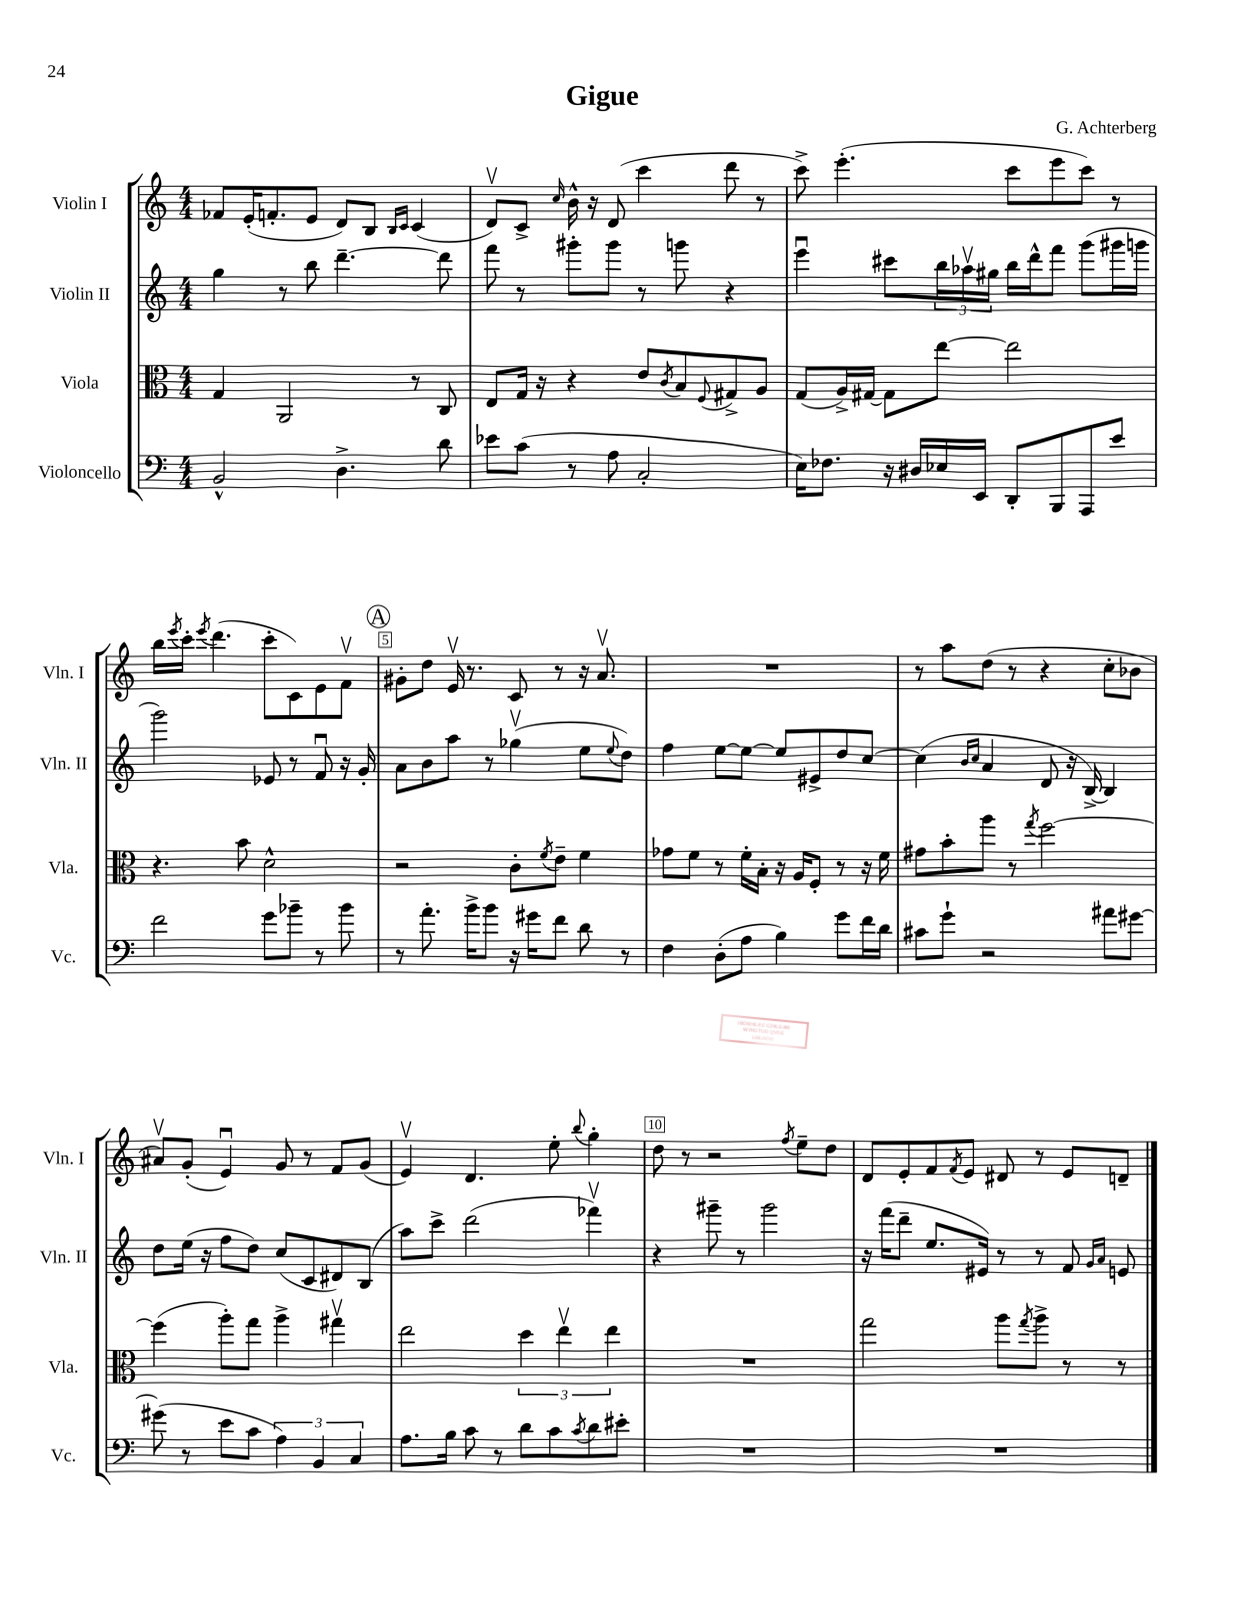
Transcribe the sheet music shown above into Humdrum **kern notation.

**kern	**kern	**kern	**kern
*part4	*part3	*part2	*part1
*staff4	*staff3	*staff2	*staff1
*I"Violoncello	*I"Viola	*I"Violin II	*I"Violin I
*I'Vc.	*I'Vla.	*I'Vln. II	*I'Vln. I
*clefF4	*clefC3	*clefG2	*clefG2
*k[]	*k[]	*k[]	*k[]
*M4/4	*M4/4	*M4/4	*M4/4
=1	=1	=1	=1
2BB^^/	4G/	4gg\	8f-X/L
.	.	.	(16e'/K
.	.	.	8.fn'/
.	2AA/	8r	.
.	.	8bb\	8e/J
4.D^\	.	[4.ddd~\	8d/L)
.	.	.	8B/J
.	.	.	16qqB/LL
.	.	.	16qqc/JJ
.	8r	.	(4c/
8d\	8C/	8ddd\]	.
=2	=2	=2	=2
8e-X\L	8E/L	8fff\	8dv/L)
(8c\J	16G/Jk	8r	8c^/J
.	16r	.	.
.	.	.	16qqcc/
8r	4r	8ggg#X'\L	16b^^\
.	.	.	16r
8A\	.	8ggg#\J	(8d/
2C'/	8e/L	8r	4ccc\
.	8qc/	.	.
.	8B/	8gggn\	.
.	8qqF/	.	.
.	8G#X^/	4r	8ddd\
.	8A/J	.	8r
=3	=3	=3	=3
16E\KL)	(8G/L	4eeeu\	8ccc^\)
8.F-X\J	.	.	.
.	16A^/L)	.	(4.eee'\
.	[16G#X/JJ	.	.
16r	8G#\L]	8ccc#X\L	.
16D#X/LL	.	.	.
16E-X/	[8ee\J	24bb\L	.
.	.	24aa-Xv\	.
16EE/JJ	.	.	.
.	.	24gg#X\JJ	.
8DD'/L	2ee\]	16bb\LL	8ccc\L
.	.	16ddd^^\J	.
8BBB/	.	8fff\J	8eee\
8AAA/	.	(8ggg\L	8ccc\J)
8e/J	.	16ggg#X\L	8r
.	.	16gggn\JJ	.
!!LO:LB:g=z
=4	=4	=4	=4
2f\	4.r	2ggg\)	16bb\LL
.	.	.	8qeee/
.	.	.	16ccc'\JJ
.	.	.	8qeee/
.	.	.	(4.ddd\
.	8b\	.	.
8g\L	2d^^\	8e-X/	8ccc'\L
8b-X~\J	.	8r	8c\)
8r	.	8fu/	8e\
8b-\	.	16r	8fv\J
.	.	16g'/	.
!!LO:REH:place=s1:t=A
=5	=5	=5	=5
8r	2r	8a\L	8g#X'\L
8.a'\	.	8b\	8dd\J
.	.	8aa\J	16ev/
16b^\KL	.	.	8.r
8b\J	.	8r	.
16r	8c'\L	(4gg-Xv\	8c/
16g#X\KL	.	.	.
.	8qf/	.	.
8f\J	8e~\J	.	8r
8d\	4f\	8ee\L	16r
.	.	.	8.av/
.	.	8qqee/	.
8r	.	8dd\J)	.
=6	=6	=6	=6
4F\	8g-X\L	4ff\	1r
.	8f\J	.	.
(8D'\L	8r	[8ee\L	.
8A\J	16f'\LL	8ee\J_	.
.	16B'\JJ	.	.
4B\)	16r	8ee/L]	.
.	16A/KL	.	.
.	8F'/J	8e#X^/	.
8g\L	8r	8dd/	.
16f\L	16r	[8cc/J	.
16d\JJ	16f\	.	.
=7	=7	=7	=7
8c#X\L	8g#X\L	(4cc\]	8r
8g`\J	8b'\	.	8aa\L
.	.	16qqb/LL	.
.	.	16qqcc/JJ	.
2r	8aa\J	4a/	(8dd\J
.	8r	.	8r
.	8qgg/	.	.
.	[2ff\	8d/	4r
.	.	16r	.
.	.	[16B^/)	.
8a#X\L	.	4B/]	8cc'\L
[8g#X\J	.	.	8b-X\J
!!LO:LB:g=z
=8	=8	=8	=8
(8g#X\]	(4ff\]	8dd\L	8a#Xv/L)
8r	.	(16ee\Jk	(8g'/J
.	.	16r	.
8e\L	8aa'\L)	8ff\L	4eu/)
8c\J	8gg\J	8dd\J)	.
6A\)	4aa^\	(8cc/L	8g/
.	.	8c/	8r
6BB/	.	.	.
.	4gg#Xv\	8d#X/)	8f/L
6C/	.	.	.
.	.	(8B/J	(8g/J
=9	=9	=9	=9
8.A\L	2ee\	8aa\L)	4ev/)
.	.	8ccc^\J	.
16B\Jk	.	.	.
8c\	.	(2ddd\	4.d/
8r	.	.	.
8d\L	6dd\	.	.
8c\	.	.	8ee'\
.	6eev\	.	.
8qc/	.	.	8qqbb/
8d\	.	4fff-Xv\)	4gg'\
.	6ee\	.	.
8e#X'\J	.	.	.
=10	=10	=10	=10
1r	1r	4r	8dd\
.	.	.	8r
.	.	8ggg#X~\	2r
.	.	8r	.
.	.	2ggg#\	.
.	.	.	8qff/
.	.	.	8ee~\L
.	.	.	8dd\J
=11	=11	=11	=11
1r	2gg\	16r	8d/L
.	.	(16fff\KL	.
.	.	8ddd~\J	8e'/
.	.	8.ee/L	8f/
.	.	.	8qf/
.	.	.	8e/J
.	.	16e#X/Jk)	.
.	8aa\L	8r	8d#X/
.	8qgg/	.	.
.	8aa^\J	8r	8r
.	8r	8f/	8e/L
.	.	16qqg/LL	.
.	.	16qqa/JJ	.
.	8r	8en/	8dn~/J
==	==	==	==
*-	*-	*-	*-
